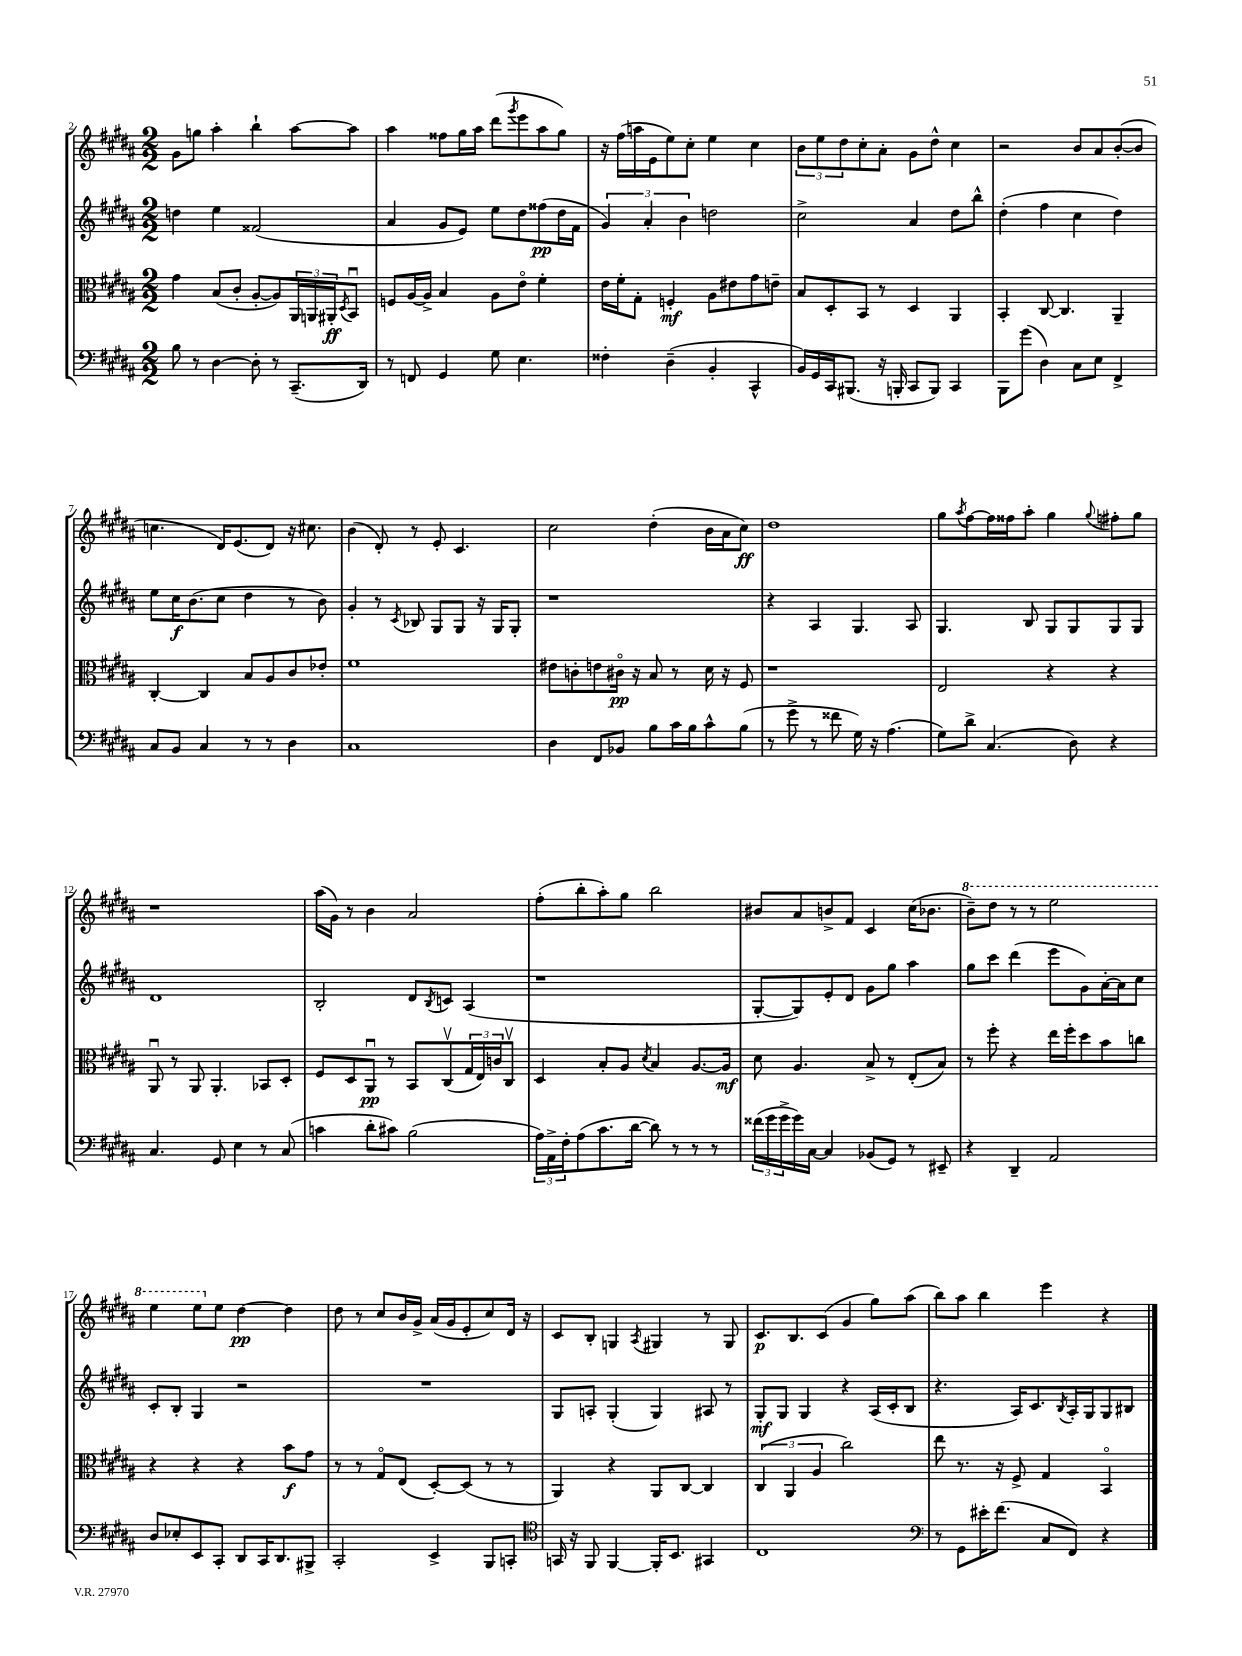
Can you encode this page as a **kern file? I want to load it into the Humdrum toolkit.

**kern	**kern	**kern	**kern
*staff4	*staff3	*staff2	*staff1
*clefF4	*clefC3	*clefG2	*clefG2
*k[f#c#g#d#a#]	*k[f#c#g#d#a#]	*k[f#c#g#d#a#]	*k[f#c#g#d#a#]
*M2/2	*M2/2	*M2/2	*M2/2
8B	4g#	4dd	8g#
8r	.	.	8gg
[4D#	(8B	4ee	4aa#'
.	8c#'	.	.
8D#']	[8A#'	(2f##	4bb`
8r	8A#])	.	.
(8.CC#~	24AA#	.	[8aa#
.	24AA	.	.
.	24AA#'	.	.
.	8qD#	.	.
.	8BBu	.	8aa#]
16DD#)	.	.	.
=	=	=	=
8r	8F	4a#	4aa#
8FF	[16A#	.	.
.	16A#^]	.	.
4GG#	4B	8g#	8ff##
.	.	8e)	16gg#
.	.	.	16aa#
8G#	8A#	8ee	(8ddd#
.	.	.	8qggg#
4.E	8eo	8dd#	8eee
.	4f#'	(8ff##	8aa#
.	.	16dd#	8gg#)
.	.	16f#	.
=	=	=	=
4F##'	16e	6g#)	16r
.	16f#'	.	(16ff#
.	8G#'	.	16aa
.	.	6a#'	.
.	.	.	16e
(4D#~	4F'	.	8ee)
.	.	6b	.
.	.	.	8cc#'
4BB'	8A#	2dd	4ee
.	8e#	.	.
4CC#^^	8g#	.	4cc#
.	8e~	.	.
=	=	=	=
16BB)	8B	2cc#^	12b
16GG#	.	.	.
.	.	.	12ee
16CC#	8D#'	.	.
.	.	.	12dd#
(8.BBB#	.	.	.
.	8BB	.	8cc#'
16r	8r	.	8a#'
16BBB'	.	.	.
8CC#	4D#	4a#	8g#
8BBB)	.	.	8dd#^^
4CC#	4AA#	8dd#	4cc#
.	.	8bb^^	.
=	=	=	=
8BBB	4BB'	(4dd#'	2r
(8g#	.	.	.
4D#)	[8C#	4ff#	.
.	4.C#]	.	.
8C#	.	4cc#	8b
8E	.	.	8a#
4FF#^	4AA#~	4dd#)	([8b'
.	.	.	8b]
=	=	=	=
8C#	[4C#'	8ee	4.cc
8BB	.	16cc#	.
.	.	(8.b	.
4C#	4C#]	.	.
.	.	8cc#	16d#)
.	.	.	(8.e
8r	8B	4dd#	.
8r	8A#	.	8d#)
4D#	8c#	8r	16r
.	.	.	8.cc#
.	8e-'	8b)	.
=	=	=	=
1C#	1f#	4g#'	(4b
.	.	8r	8d#')
.	.	8qc#	.
.	.	8B-	8r
.	.	8G#	8e'
.	.	8G#	4.c#
.	.	16r	.
.	.	16G#	.
.	.	8G#'	.
=	=	=	=
4D#	8e#	1r	2cc#
.	8c'	.	.
8FF#	8e	.	.
8BB-	16c#o	.	.
.	16r	.	.
8B	8B	.	(4dd#'
16c#	8r	.	.
16B	.	.	.
8c#^^	16d#	.	16b
.	16r	.	16a#
(8B	8F#	.	8cc#)
=	=	=	=
8r	1r	4r	1dd#
8g#^	.	.	.
8r	.	4A#	.
8f##	.	.	.
16G#)	.	4.G#	.
16r	.	.	.
(4.A#	.	.	.
.	.	8A#	.
=	=	=	=
8G#)	2E	4.G#	8gg#
.	.	.	8qaa#
8d#^	.	.	[8ff#
(4.C#	.	.	16ff#]
.	.	.	16ff##
.	.	8B	8aa#'
.	4r	8G#	4gg#
8D#)	.	8G#	.
.	.	.	8qqgg#
4r	4r	8G#	8ff#'
.	.	8G#	8gg#
=	=	=	=
4.C#	8AA#u	1d#	1r
.	8r	.	.
.	8AA#	.	.
8GG#	4.AA#'	.	.
4E	.	.	.
8r	8BB-	.	.
(8C#	8D#'	.	.
=	=	=	=
4c	8F#	2B'	(16aa#
.	.	.	16g#)
.	8D#	.	8r
8d#'	8AA#u	.	4b
8c#)	8r	.	.
(2B	8BB	8d#	2a#
.	.	8qB	.
.	(8C#v	8c	.
.	24G#	(4A#	.
.	24E)	.	.
.	24c	.	.
.	8C#v	.	.
=	=	=	=
24A#)	4D#	1r	(8ff#'
24AA#^	.	.	.
24F#'	.	.	.
(8A#	.	.	8bb'
8.c#	8B'	.	8aa#')
.	8A#	.	8gg#
[16d#	.	.	.
.	8qd#	.	.
8d#])	4B	.	2bb
8r	.	.	.
8r	[8.A#	.	.
8r	.	.	.
.	16A#]	.	.
=	=	=	=
(24f##	8d#	[8G#'	8b#
24g#	.	.	.
24g#^	.	.	.
16g#)	4.A#	8G#])	8a#
[16C#	.	.	.
4C#]	.	8e'	8b^
.	.	8d#	8f#
(8BB-	8B^	8g#	4c#
8GG#)	8r	8gg#	.
8r	(8E'	4aa#	(16cc#
.	.	.	8.b-
8EE#~	8B)	.	.
=	=	=	=
4r	8r	8gg#	8bb~)
.	8ff#'	8ccc#	8ddd#
4DD#~	4r	(4ddd#	8r
.	.	.	8r
2AA#	16ee	8eee	2eee
.	16ff#'	.	.
.	8dd#	8g#)	.
.	8b	[16a#'	.
.	.	16a#]	.
.	8cc	8cc#	.
=	=	=	=
8D#	4r	8c#'	4eee
8E-'	.	8B'	.
8EE	4r	4G#	8eee
8CC#'	.	.	8ee
8DD#	4r	2r	[4dd#
16CC#	.	.	.
8.DD#	.	.	.
.	8b	.	4dd#]
8BBB#^	8g#	.	.
=	=	=	=
2CC#'	8r	1r	8dd#
.	8r	.	8r
.	8G#o	.	8cc#
.	(8E	.	16b
.	.	.	16g#^
4EE^	[8D#')	.	(16a#
.	.	.	16g#
.	(8D#]	.	8e'
8BBB	8r	.	8cc#)
8CC'	8r	.	16d#
.	.	.	16r
=	=	=	=
*clefC4	*	*	*
16GG	4AA#)	8G#	8c#
16r	.	.	.
8FF#	.	8A'	8B'
[4FF#	4r	(4G#'	4G
.	.	.	8qA#
16FF#']	8AA#	4G#)	4G#
8.BB	.	.	.
.	[8C#	.	.
4GG#	4C#]	8A#	8r
.	.	8r	8G#
=	=	=	=
1C#	(6C#	8G#'	8.c#
.	.	8G#	.
.	6AA#	.	.
.	.	.	8.B
.	.	4G#	.
.	6A#	.	.
.	.	.	(8c#
.	2cc#)	4r	4g#
.	.	(16A#	8gg#)
.	.	16c#'	.
.	.	8B	(8aa#
=	=	=	=
*clefF4	*	*	*
8r	8ee	4.r	8bb)
8GG#	8.r	.	8aa#
16e#'	.	.	4bb
(8.f#	16r	.	.
.	8F#^	16A#)	.
.	.	8.c#	.
8C#	4G#	.	4eee
.	.	8qB	.
8FF#)	.	16A#'	.
.	.	16G#	.
4r	4BBo	8G#	4r
.	.	8B#	.
==	==	==	==
*-	*-	*-	*-
